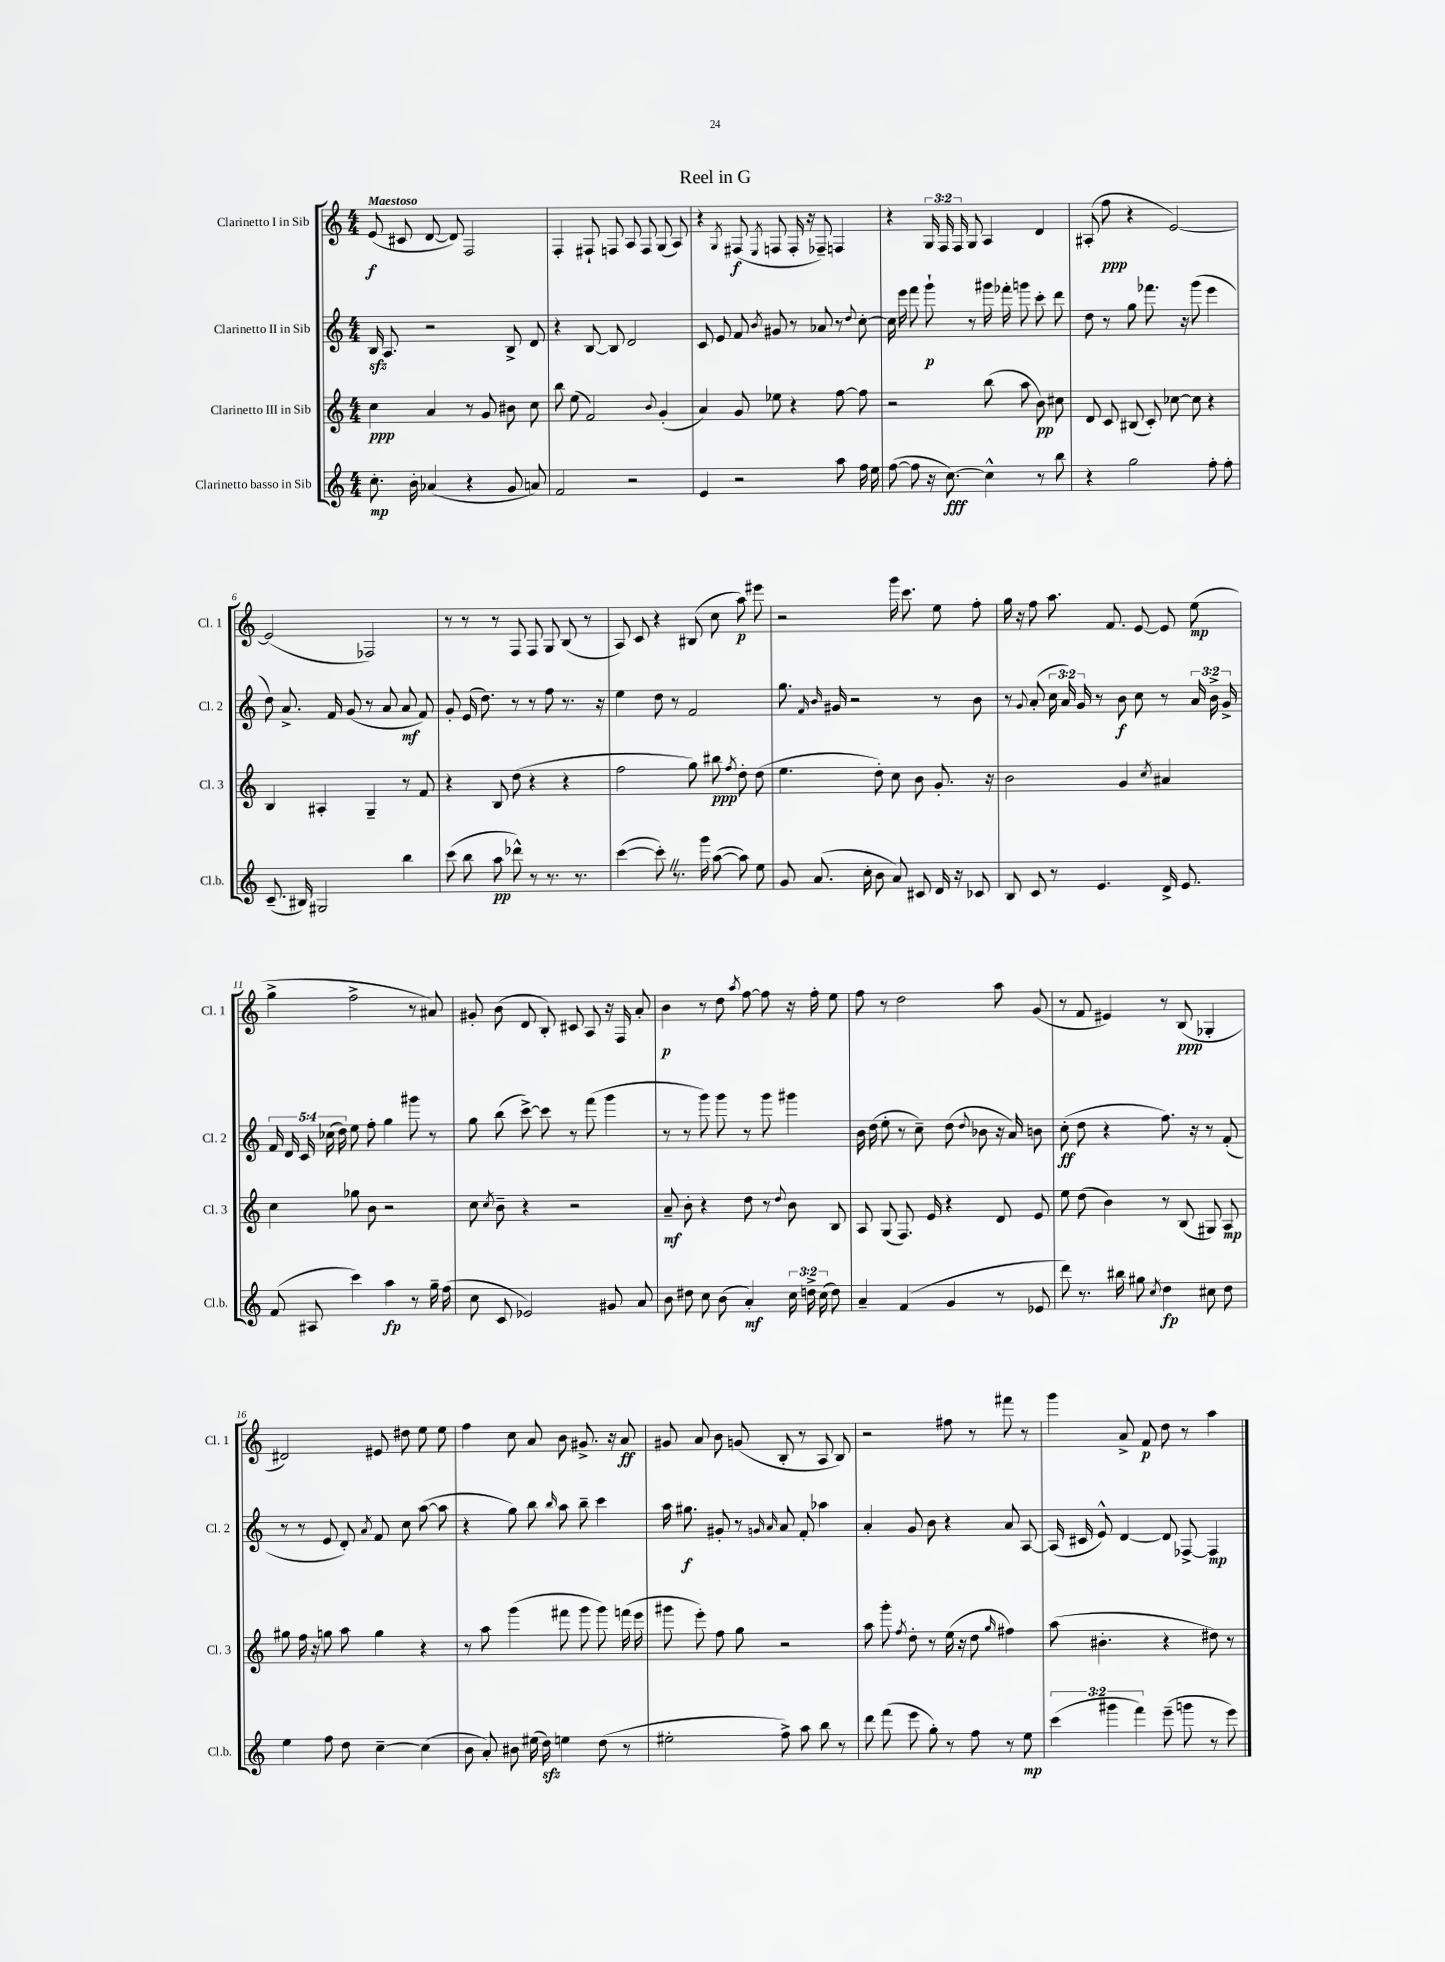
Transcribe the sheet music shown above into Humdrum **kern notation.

**kern	**kern	**kern	**kern
*staff4	*staff3	*staff2	*staff1
*clefG2	*clefG2	*clefG2	*clefG2
*k[]	*k[]	*k[]	*k[]
*M4/4	*M4/4	*M4/4	*M4/4
8.cc'\	4cc\	16B/	(8e/
.	.	8.A/	.
.	.	.	8c#/
16b'\	.	.	.
(4a-/	4a/	2r	[8d/
.	.	.	8d/])
4r	8r	.	2F/
.	8g/	.	.
8g/	8b#\	8B^/	.
8a/)	8cc\	8d/	.
=	=	=	=
2f/	8bb\	4r	4F'/
.	(8ee\	.	.
.	2f/)	[8B/	8F#`/
.	.	8B/]	8F/
2r	.	2d/	8A/
.	.	.	8F/
.	8qqb/	.	.
.	(4g'/	.	(8G/
.	.	.	8A/)
=	=	=	=
4e/	4a/)	8c/	4r
.	.	8e/	.
.	.	.	8qG/
2r	8g/	8f/	(8F#/
.	.	8qb/	8qE/
.	8ee-\	8g#/	8F/
.	4r	8r	16F'/
.	.	.	16r
.	.	8a-/	8F-~/)
8aa\	[8ff\	8r	4F/
.	.	8qqdd/	.
16ff\	8ff\]	[8cc'\	.
16ee\	.	.	.
=	=	=	=
([8ff\	2r	16cc\]	4r
.	.	16eee\	.
8ff\]	.	8fff\	.
16r	.	8ggg`\	24G/
.	.	.	24F/
[8.cc\)	.	.	.
.	.	.	24F/
.	.	8r	8G/
4cc^^\]	(8bb\	16ggg#\	4A/
.	.	16fff-'\	.
.	8aa\	8ggg\	.
8r	8b\)	8ccc'\	4d/
8bb\	8cc#\	8ddd\	.
=	=	=	=
4r	8d/	8dd\	(8A#'/
.	8c/	8r	8ff\
2gg\	(8B#/	8gg\	4r
.	8c'/)	8.fff-\	.
.	[8cc-\	.	[2e/)
.	.	16r	.
.	8cc-\]	(8ggg\	.
8ff'\	4r	4eee\	.
8ff'\	.	.	.
=	=	=	=
(8.c~/	4B/	8dd\)	(2e/]
.	.	8.a^/	.
16B#/)	.	.	.
2G#/	4A#'/	.	.
.	.	16f/	.
.	.	(8g/	.
.	4G~/	8r	2F-/)
.	.	8a/	.
4bb\	8r	8a/	.
.	8f/	8f/)	.
=	=	=	=
(8ccc\	4r	8g'/	8r
8bb\	.	(16e/	8r
.	.	8.dd\)	.
8aa\	8B/	.	8r
8ddd-^^\)	(8dd\	8r	8F/
8r	4r	8r	8F/
8.r	.	8ff\	8G/
.	4r	8.r	(8B/
8.r	.	.	.
.	.	.	8r
.	.	16r	.
=	=	=	=
([4ccc\	2ff\	4ee\	8A/)
.	.	.	8c/
8ccc'\])	.	8dd\	4r
8.r	.	8r	.
.	8gg\)	2f/	(8B#/
16ggg\	.	.	.
([8aa\	8bb#\	.	8cc\
.	8qff/	.	.
8aa\])	8dd'\	.	8aa\)
8ee\	(8dd\	.	8eee#\
=	=	=	=
8g/	4.ee\	8.gg\	2r
(8.a/	.	.	.
.	.	16qqf/	.
.	.	16qqb/	.
.	.	16g#/	.
.	.	2r	.
16cc'\	.	.	.
8b\	8dd'\)	.	.
8a/)	8cc\	.	16ggg\
.	.	.	8.ccc\
8c#/	8b\	.	.
16d/	8.g'/	8r	8ee\
16r	.	.	.
8c-/	.	8b\	8ff'\
.	16r	.	.
=	=	=	=
8B/	2b\	8r	16gg\
.	.	.	16r
.	.	8qqg/	.
8c/	.	(8a'/	8ff\
8r	.	24cc\	8.aa\
.	.	24a/)	.
.	.	24g/	.
4.e/	.	8r	.
.	.	.	8.f/
.	4g/	8b\	.
.	.	8cc\	[8e/
.	8qcc/	.	.
16d^/	4a#/	8r	8e/]
8.e/	.	.	.
.	.	24a/	(8ee\
.	.	24b^\	.
.	.	24g^/	.
=	=	=	=
(8f/	4cc\	20f/	4gg^\
.	.	20d/	.
.	.	20c/	.
8A#/	.	.	.
.	.	(20cc-\	.
.	.	20dd\)	.
4ccc\)	8gg-\	8ee\	2ff^\
.	8b\	8ff'\	.
4aa\	2r	4gg\	.
8r	.	8ggg#\	8r
16gg~\	.	8r	8a#/)
(16ff\	.	.	.
=	=	=	=
8cc\	8cc\	8gg\	8g#'/
.	8qcc/	.	.
8c/	8b~\	(8bb\	(8b\
2e-/)	4r	[8ccc^\)	8d/
.	.	8ccc\]	8B'/)
.	2r	8r	8c#/
.	.	(8fff\	8A/
8g#/	.	4ggg\	16r
.	.	.	16F/
8a/	.	.	8a'/
=	=	=	=
8b\	8a~/	8r	4b\
8dd#\	8b'\	8r	.
8cc\	4r	8ggg\)	8r
(8b\	.	8ggg\	8dd\
.	.	.	8qaa/
4a'/)	8dd\	8r	[8ff\
.	8r	8ggg\	8ff\]
.	8qqdd/	.	.
24cc\	8b\	4ggg#\	16r
24dd^\	.	.	.
.	.	.	16ff'\
(24cc\	.	.	.
8dd\)	8B/	.	8ee\
=	=	=	=
4a~/	8A/	16b\	8ff\
.	.	(16dd\	.
.	(8G/	8ee'\	8r
(4f/	8.F/)	8r	2dd\
.	.	8cc~\)	.
.	16e/	.	.
4g/	4r	(8dd\	.
.	.	8qqdd/	.
.	.	8b-\	.
8r	8d/	16r	8aa\
.	.	16a/)	.
8e-/	8e/	8b\	(8g/
=	=	=	=
8ddd\)	8ee\	(8cc'\	8r
8.r	(8dd\	8dd\	8f/
.	4b\)	4r	4e#/)
16bb#\	.	.	.
8gg#\	.	.	.
8qcc/	.	.	.
4dd\	8r	8.ff\)	8r
.	(8B/	.	(8B/
.	.	16r	.
8cc#\	8G#/)	8r	4G-'/
8dd\	8A/	(8f'/	.
=	=	=	=
4ee\	8gg#\	8r	2d#/)
.	16ff\	8r	.
.	16r	.	.
8ff\	8gg\	8e/	.
8dd\	8aa\	8d'/)	.
.	.	8qa/	.
[4cc~\	4gg\	8f/	8e#/
.	.	8cc\	8dd#\
(4cc\]	4r	([8aa\	8ee\
.	.	8aa\]	8ee\
=	=	=	=
8b\	8r	4r	4ff\
8a'/)	8aa\	.	.
8b#\	(4ggg\	8gg\)	8cc\
(16ee#\	.	8bb\	8a/
16dd\)	.	.	.
.	.	16qqbb/	.
4ee\	8fff#\	8aa\	8b\
.	8ggg\	8bb~\	8.g#^/
(8dd\	8ggg\)	4ccc\	.
.	.	.	16r
8r	(16fff\	.	8a/
.	16eee\	.	.
=	=	=	=
2ee#'\	8ggg#\	16aa\	8g#/
.	.	8.gg#\	.
.	8eee'\)	.	8a/
.	8ff\	8g#'/	8b\
.	8gg\	8r	(8g/
.	.	16qqg/	.
.	.	16qqa/	.
8ff^\)	2r	8a/	8B'/
8aa\	.	8f'/	8r
8bb\	.	4aa-\	8A/
8r	.	.	8B/)
=	=	=	=
8ddd\	8aa\	4a'/	2r
(8fff\	8ggg'\	.	.
.	8qff/	.	.
8eee\	8dd'\	8g/	.
8gg'\)	8r	8b\	.
8r	(16ee\	4r	8ff#\
.	16r	.	.
8ff\	8dd\	.	8r
.	16qqgg/	.	.
8r	4ff#\)	8a/	8fff#\
8ee\	.	[8A/	8r
=	=	=	=
(6ccc\	(8aa\	(16A/]	4ggg\
.	.	16c#/	.
.	4.b#'\	8e^^/)	.
6ggg#\	.	.	.
.	.	[4d/	8a^/
6fff\)	.	.	.
.	.	.	8f/
(8eee~\	4r	8d/]	8dd\
8ggg\	.	[8F-^/	8r
8r	8dd#\)	4F-/]	4aa\
8eee\)	8r	.	.
==	==	==	==
*-	*-	*-	*-
